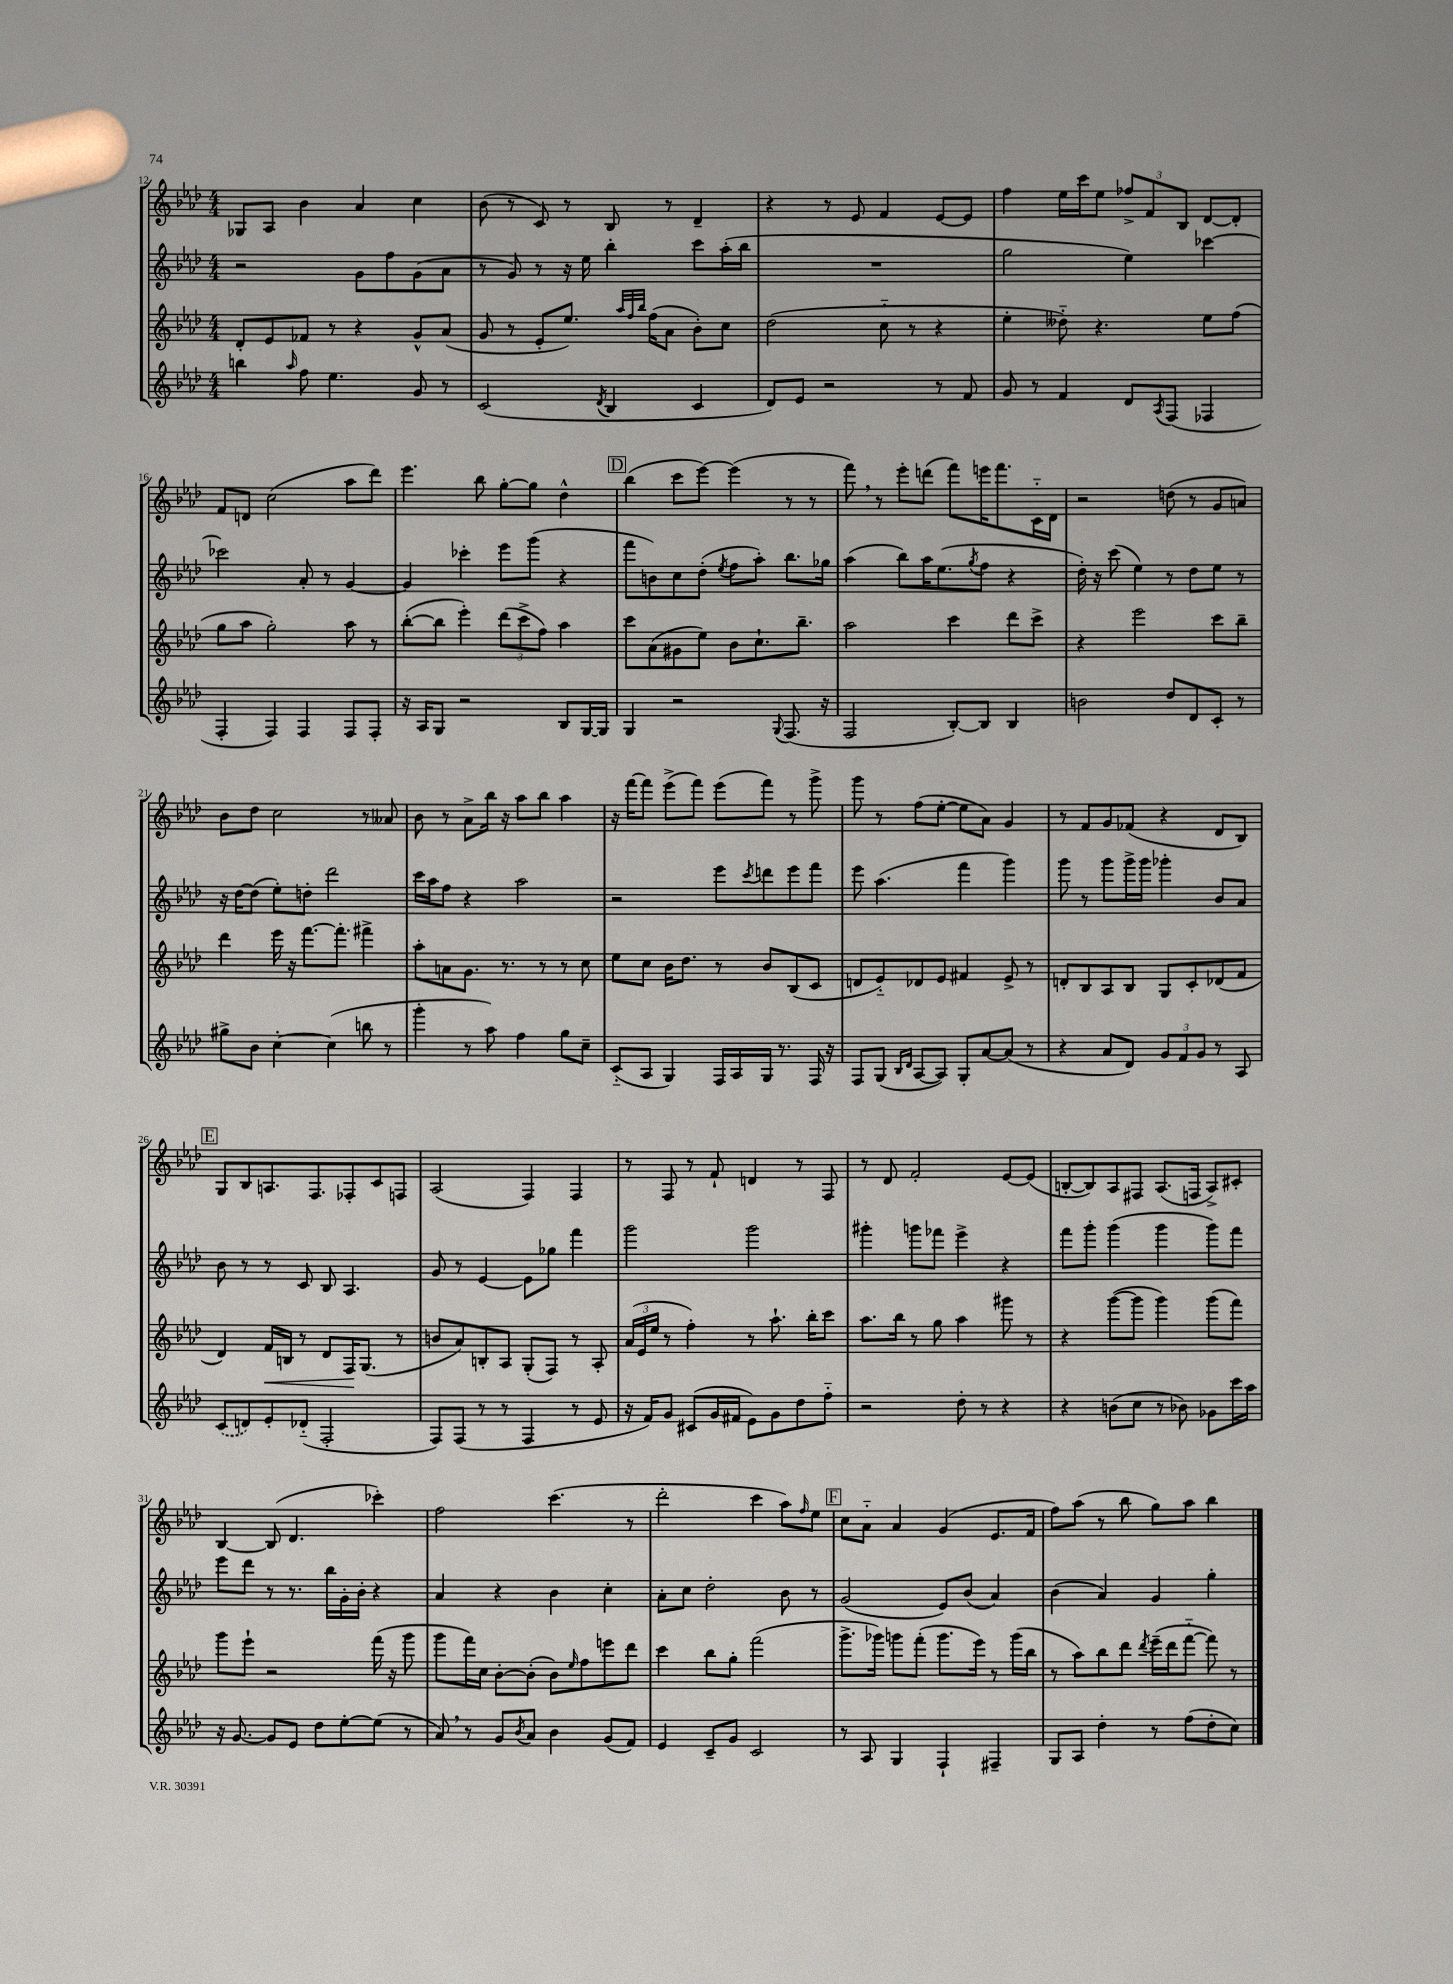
<<
\new StaffGroup <<
\new Staff = "s0" {
    \clef treble \key aes \major \numericTimeSignature \time 4/4
    ges8 aes8 bes'4 aes'4 c''4 |
    bes'8( r8 c'8) r8 bes8 r8 des'4-- |
    r4 r8 ees'8 f'4 ees'8~ ees'8 |
    f''4 ees''16 c'''16 ees''8 \tuplet 3/2 { fes''8-> f'8 bes8 } des'8~ des'8-. |
    f'8 d'8 c''2( aes''8 des'''8) |
    ees'''4. bes''8 g''8~-. g''8 des''4-^ |
    \mark \markup { \box "D" } bes''4( c'''8 ees'''8~) ees'''4( r8 r8 |
    f'''8) \breathe r8 ees'''8-. d'''8( f'''8) e'''16 f'''8. c'16-_ des'16 |
    r2 d''8( r8 g'8 a'8) |
    bes'8 des''8 c''2 r8 aeses'8 |
    bes'8 r8 aes'8-> bes''16 r16 aes''8 bes''8 aes''4 |
    r16 f'''16~ f'''8 ees'''8->( f'''8) ees'''8( f'''8) r8 g'''8-> |
    g'''8 r8 f''8( ees''8~-. ees''8 aes'8) g'4 |
    r8 f'8 g'8 fes'8( r4 des'8 bes8) |
    \mark \markup { \box "E" } g8 bes8 a8. f8. fes8-. c'8 f8 |
    aes2( f4) f4 |
    r8 f8 r8 f'8-! d'4 r8 f8 |
    r8 des'8 f'2-. ees'8~ ees'8( |
    b8~-. b8) aes8 fis8 aes8.( f16 aes8->) cis'8-. |
    bes4~ bes8( des'4. ces'''4-.) |
    f''2 c'''4.( r8 |
    des'''2-. c'''4 aes''8) \grace { f''16 } ees''8 |
    \mark \markup { \box "F" } c''8 aes'8-_ aes'4 g'4( ees'8. f'16 |
    f''8) aes''8( r8 bes''8 g''8) aes''8 bes''4 \bar "|." |
}
\new Staff = "s1" {
    \clef treble \key aes \major \numericTimeSignature \time 4/4
    r2 g'8 f''8 g'8( aes'8 |
    r8 g'8) r8 r16 ees''16 bes''4-. c'''8 aes''16-.( bes''16 |
    R1 |
    g''2 ees''4) ces'''4~ |
    ces'''2 aes'8-. r8 g'4~ |
    g'4 ces'''4-. ees'''8 g'''8( r4 |
    \mark \markup { \box "D" } f'''8 b'8) c''8 des''8-.( \acciaccatura { ees''8 } f''8 aes''8-.) bes''8. ges''16 |
    aes''4( bes''8) aes''16 ees''8.( \acciaccatura { g''8 } f''8 r4 |
    des''16-.) r16 c'''8( ees''4) r8 des''8 ees''8 r8 |
    r16 des''16~ des''8( ees''8-.) d''8-. des'''2 |
    c'''16 aes''16 f''8 r4 aes''2 |
    r2 ees'''8 \acciaccatura { c'''8 } d'''8 ees'''8 f'''8 |
    ees'''8 aes''4.( f'''4 g'''4) |
    g'''8 r8 g'''8 g'''16-> g'''16 ges'''4-. bes'8 aes'8 |
    \mark \markup { \box "E" } bes'8 r8 r8 c'8 bes8 aes4. |
    g'8 r8 ees'4~ ees'8 ges''8 f'''4 |
    g'''2 g'''2 |
    gis'''4-. g'''8 fes'''8 ees'''4-> r4 |
    f'''8 g'''8-. g'''4( g'''4 g'''8) f'''8 |
    ees'''8 des'''8 r8 r8. bes''16 g'16-. bes'16-. r4 |
    aes'4 r4 bes'4 c''4-. |
    aes'8-. c''8 des''2-. bes'8 r8 |
    \mark \markup { \box "F" } g'2( ees'8) bes'8( aes'4) |
    bes'4( aes'4) g'4 g''4-. \bar "|." |
}
\new Staff = "s2" {
    \clef treble \key aes \major \numericTimeSignature \time 4/4
    des'8-. ees'8 fes'8 r8 r4 g'8-^ aes'8( |
    g'8 r8 ees'8-. ees''8.) \grace { aes''32 f''32 bes''32 } f''16( aes'8 bes'8-.) c''8 |
    des''2( c''8-_ r8 r4 |
    ees''4-. deses''8-_) r4. ees''8 f''8( |
    g''8 aes''8 g''2-.) aes''8 r8 |
    bes''8~-.( bes''8 ees'''4-.) \tuplet 3/2 { des'''8( c'''8-> f''8) } aes''4 |
    \mark \markup { \box "D" } c'''8 aes'8( gis'8 ees''8) bes'8 c''8.-! bes''8.-- |
    aes''2 c'''4 des'''8 c'''8-> |
    r4 ees'''2 c'''8 bes''8-- |
    des'''4 ees'''16 r16 f'''8.~ f'''8.-. fis'''4-> |
    aes''8-. a'8 g'8. r8. r8 r8 c''8 |
    ees''8 c''8 bes'16 des''8. r8 bes'8 bes8( c'8 |
    d'8 ees'8-_) des'8 ees'8 fis'4 ees'8-> r8 |
    d'8-. bes8 aes8 bes8 g8 c'8-. des'8( f'8 |
    \mark \markup { \box "E" } des'4) f'16\< b16 r8 des'8 f16\! g8.( r8 |
    b'8 aes'8) b8-. aes8 g8-.( f8) r8 aes8-. |
    \tuplet 3/2 { aes'16( ees'16 ees''16 } r8 f''4-.) r8 aes''8.-! bes''16-. c'''8 |
    aes''8. bes''16 r8 g''8 aes''4 gis'''8 r8 |
    r4 g'''8~( g'''8 g'''4) g'''8( f'''8) |
    g'''8 ees'''8-! r2 f'''16( r16 g'''8 |
    g'''8 f'''16) c''16 bes'8~-. bes'8-.( bes'8) \grace { ees''16 } f''8 e'''8 des'''8 |
    c'''4 bes''8 g''8-. f'''2( |
    \mark \markup { \box "F" } g'''8.-> ges'''16) g'''8 f'''8-.( g'''8. ees'''16) r8 g'''16( bes''16 |
    r8 aes''8) bes''8 des'''8 \acciaccatura { des'''8 } ees'''16--( des'''16 f'''8~-_ f'''8) r8 \bar "|." |
}
\new Staff = "s3" {
    \clef treble \key aes \major \numericTimeSignature \time 4/4
    b''4 \grace { aes''16 } f''8 ees''4. g'8 r8 |
    c'2( \acciaccatura { des'8 } bes4 c'4 |
    des'8) ees'8 r2 r8 f'8 |
    g'8 r8 f'4 des'8 \acciaccatura { aes8 } f8( fes4 |
    f4-. f4) f4 f8 f8-. |
    r16 aes16 g8 r2 bes8 g16~ g16 |
    \mark \markup { \box "D" } g4 r2 \appoggiatura { g8 } f8.( r16 |
    f2 bes8~-.) bes8 bes4 |
    b'2 des''8 des'8 c'8-. r8 |
    gis''8-> bes'8 c''4~-. c''4( b''8 r8 |
    g'''4-. r8 aes''8) f''4 g''8 c''8-- |
    c'8-_( aes8 g4) f16 aes16 g16 r8. f16 r16 |
    f8 g8( \grace { bes16 des'16 } aes8~ aes8) g8-. aes'8~ aes'8( r8 |
    r4 aes'8 des'8) \tuplet 3/2 { g'8 f'8 g'8 } r8 aes8 |
    \mark \markup { \box "E" } \once \slurDashed c'8( d'8) ees'8-. des'8-_( f2-. |
    f8) f8( r8 r8 f4 r8 ees'8 |
    r16 f'16) g'8 cis'8( g'16 fis'16 ees'8) g'8 des''8 f''8-_ |
    r2 des''8-. r8 r4 |
    r4 b'8( c''8 r8 bes'8) ges'8 c'''16 aes''16 |
    r16 g'8.~ g'8 ees'8 des''8 ees''8~-. ees''8( r8 |
    aes'8) \breathe r8 g'8 \acciaccatura { bes'8 } aes'8 bes'4 g'8( f'8) |
    ees'4 c'8-- g'8 c'2 |
    \mark \markup { \box "F" } r8 aes8 g4 f4-! fis4-- |
    g8 aes8 des''4-. r8 f''8( des''8-. c''8) \bar "|." |
}
>>
>>
\layout { \context { \Score currentBarNumber = #12 } }
